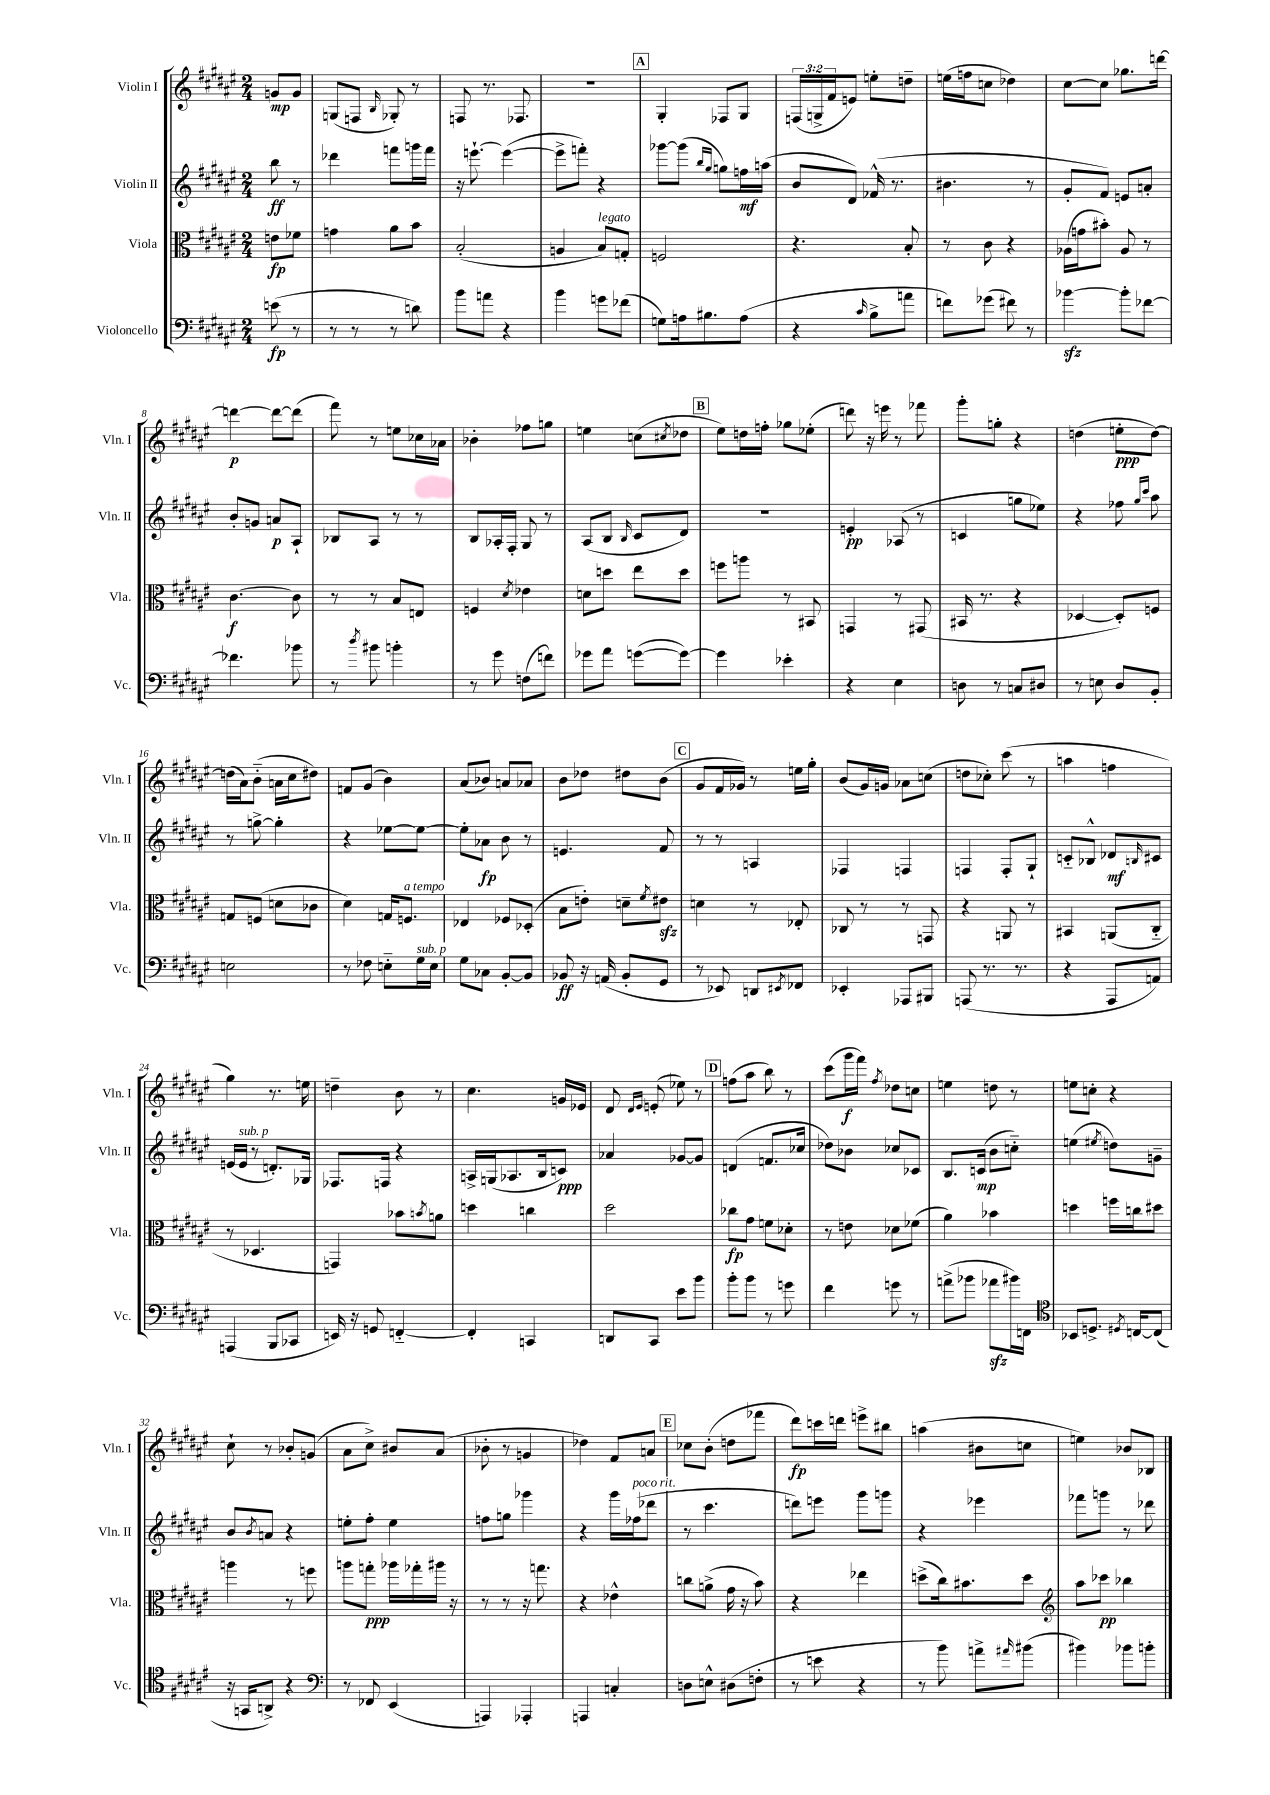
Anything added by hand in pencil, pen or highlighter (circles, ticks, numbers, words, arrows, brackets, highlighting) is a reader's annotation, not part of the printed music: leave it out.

**kern	**dynam	**kern	**dynam	**kern	**dynam	**kern	**dynam
*part4	*part4	*part3	*part3	*part2	*part2	*part1	*part1
*staff4	*staff4	*staff3	*staff3	*staff2	*staff2	*staff1	*staff1
*I"Violoncello	*	*I"Viola	*	*I"Violin II	*	*I"Violin I	*
*I'Vc.	*	*I'Vla.	*	*I'Vln. II	*	*I'Vln. I	*
*clefF4	*	*clefC3	*	*clefG2	*	*clefG2	*
*k[f#c#g#d#a#e#]	*	*k[f#c#g#d#a#e#]	*	*k[f#c#g#d#a#e#]	*	*k[f#c#g#d#a#e#]	*
*M2/4	*	*M2/4	*	*M2/4	*	*M2/4	*
=	=	=	=	=	=	=	=
(8en\	fp	8en\L	fp	8bb\	ff	8gn/L	mp
8r	.	8f-X\J	.	8r	.	8g/J	.
=1	=1	=1	=1	=1	=1	=1	=1
8r	.	4gn\	.	4ddd-X\	.	(8Gn/L	.
8r	.	.	.	.	.	8Fn/J	.
.	.	.	.	.	.	16qqB/	.
8r	.	8a#\L	.	8fffn\L	.	8G-X'/)	.
8dn\)	.	8b\J	.	16gggn\L	.	8r	.
.	.	.	.	16fff\JJ	.	.	.
=2	=2	=2	=2	=2	=2	=2	=2
8b\L	.	(2B'/	.	16r	.	8Fn/	.
.	.	.	.	[8.eeen`\	.	.	.
8an\J	.	.	.	.	.	8.r	.
4r	.	.	.	(4eee\_	.	.	.
.	.	.	.	.	.	8.F-X/	.
=3	=3	=3	=3	=3	=3	=3	=3
4b\	.	4An/	.	8eee^\L]	.	2r	.
.	.	.	.	8fffn'\J)	.	.	.
!	!	!LO:TX:a:i:t=legato	!	!	!	!	!
8gn\L	.	8B/L)	.	4r	.	.	.
(8f-X\J	.	8Gn'/J	.	.	.	.	.
!!LO:REH:place=s1:t=A
=4	=4	=4	=4	=4	=4	=4	=4
8Gn\L)	.	2Fn/	.	[8ggg-X\L	.	4G#'/	.
16An\k	.	.	.	(8ggg-\J]	.	.	.
8.B#X\	.	.	.	.	.	.	.
.	.	.	.	16qqbb/LL	.	.	.
.	.	.	.	16qqgg#/JJ	.	.	.
.	.	.	.	8ggn\L)	.	8F-X/L	.
(8A\J	.	.	.	16ffn\L	mf	8G#/J	.
.	.	.	.	(16aan\JJ	.	.	.
=5	=5	=5	=5	=5	=5	=5	=5
4r	.	4.r	.	8b/L	.	(24Fn/LL	.
.	.	.	.	.	.	24Gn^/	.
.	.	.	.	.	.	24f#/J	.
.	.	.	.	8d#/J)	.	8en/J)	.
16qqc#/	.	.	.	.	.	.	.
8B^\L	.	.	.	(16f-X^^/	.	8een'\L	.
.	.	.	.	8.r	.	.	.
8an\J	.	8B'/	.	.	.	8ddn~\J	.
=6	=6	=6	=6	=6	=6	=6	=6
8fn\L)	.	8r	.	4.b#X\	.	(16een\LL	.
.	.	.	.	.	.	16ffn\J	.
(8g-X\J	.	8c#\	.	.	.	8ccn\J	.
8f#X\)	.	4r	.	.	.	4dd-X\)	.
8r	.	.	.	8r	.	.	.
=7	=7	=7	=7	=7	=7	=7	=7
[4b-Xzz\	.	(16A-X\LL	.	8g#'/L	.	[8cc#\L	.
.	.	16gn\J	.	.	.	.	.
.	.	8b#X'\J)	.	8f#/J)	.	8cc#\J]	.
8b-'\L]	.	8A-/	.	8en/L	.	8.gg-X\L	.
[8f-X\J	.	8r	.	8an'/J	.	.	.
.	.	.	.	.	.	[16dddn\Jk	.
!!LO:LB:g=z
=8	=8	=8	=8	=8	=8	=8	=8
4.f-X\]	.	[4.c#\	f	8b'/L	.	4dddn\_	p
.	.	.	.	8gn/J	.	.	.
.	.	.	.	8an/L	p	8ddd\L_	.
8b-X\	.	8c#\]	.	8A#`/J	.	(8ddd\J]	.
=9	=9	=9	=9	=9	=9	=9	=9
8r	.	8r	.	8B-X/L	.	8fff#\)	.
8qdd#/	.	.	.	.	.	.	.
8b#X\	.	8r	.	8A#/J	.	8r	.
4bn'\	.	8B/L	.	8r	.	8een\L	.
.	.	8En/J	.	8r	.	16cc-X\L	.
.	.	.	.	.	.	16a-X\JJ	.
=10	=10	=10	=10	=10	=10	=10	=10
8r	.	4Fn/	.	8B/L	.	4b-X'\	.
8g#\	.	.	.	16A-X'/L	.	.	.
.	.	.	.	16F#'/JJ	.	.	.
.	.	8qd#/	.	.	.	.	.
(8Fn\L	.	4e-X\	.	8G#/	.	8ff-X\L	.
8fn\J)	.	.	.	8r	.	8ggn\J	.
=11	=11	=11	=11	=11	=11	=11	=11
8g-X\L	.	8dn\L	.	(8A#/L	.	4een\	.
8a#\J	.	8ddn\J	.	8B/J	.	.	.
.	.	.	.	16qqB/	.	.	.
([8gn\L	.	8ee#\L	.	8c#/L	.	(8ccn\L	.
.	.	.	.	.	.	8qcc#X/	.
8g\J_)	.	8dd\J	.	8d#/J)	.	8dd-X\J	.
!!LO:REH:place=s1:t=B
=12	=12	=12	=12	=12	=12	=12	=12
4g\]	.	8ffn\L	.	2r	.	8ee#\L)	.
.	.	8aan\J	.	.	.	16ddn\L	.
.	.	.	.	.	.	16ffn'\JJ	.
4e-X'\	.	8r	.	.	.	8gg-X\L	.
.	.	8BB#X/	.	.	.	(8ee-X'\J	.
=13	=13	=13	=13	=13	=13	=13	=13
4r	.	4GGn/	.	4en'/	pp	8dddn\)	.
.	.	.	.	.	.	16r	.
.	.	.	.	.	.	16eeen\	.
4E#\	.	8r	.	(8A-X/	.	8r	.
.	.	(8GG#X/	.	8r	.	8fff-X\	.
=14	=14	=14	=14	=14	=14	=14	=14
8Dn\	.	16BB#X/	.	4cn/	.	8ggg#'\L	.
.	.	8.r	.	.	.	.	.
8r	.	.	.	.	.	8ggn'\J	.
8Cn/L	.	4r	.	8ggn\L	.	4r	.
8D#X/J	.	.	.	8ee-X\J)	.	.	.
=15	=15	=15	=15	=15	=15	=15	=15
8r	.	[4D-X/	.	4r	.	(4ddn\	.
8En\	.	.	.	.	.	.	.
8D#/L	.	8D-'/L])	.	8ff-X\	.	8een'\L	ppp
.	.	.	.	16qqgg#/LL	.	.	.
.	.	.	.	16qqccc#/JJ	.	.	.
8BB'/J	.	8Fn/J	.	8aa#\	.	[8dd\J)	.
!!LO:LB:g=z
=16	=16	=16	=16	=16	=16	=16	=16
2En\	.	8Gn/L	.	8r	.	(16ddn\LL]	.
.	.	.	.	.	.	16a#\J)	.
.	.	(8Fn/J	.	[8ggn^\	.	(8b\J	.
.	.	8dn\L	.	4gg'\]	.	16an\LL	.
.	.	.	.	.	.	16cc#\J	.
.	.	8c-X\J	.	.	.	8dd#X\J)	.
=17	=17	=17	=17	=17	=17	=17	=17
8r	.	4d#\)	.	4r	.	8fn/L	.
8F-X\	.	.	.	.	.	(8g#/J	.
8En\L	.	16Gn/KL	.	[8ee-X\L	.	4b\)	.
!	!	!LO:TX:a:i:t=a tempo	!	!	!	!	!
.	.	8.Fn/J	.	.	.	.	.
!LO:TX:a:i:t=sub. p	!	!	!	!	!	!	!
16G#\L	.	.	.	8ee-\J_	.	.	.
16E\JJ	.	.	.	.	.	.	.
=18	=18	=18	=18	=18	=18	=18	=18
8G#\L	.	4E-X/	.	8ee-'\L]	.	(8a#/L	.
8C-X\J	.	.	.	8a-X\J	fp	8b-X/J)	.
[8BB'/L	.	8F-X/L	.	8b\	.	8an/L	.
8BB/J]	.	(8D-X'/J	.	8r	.	8a-X/J	.
=19	=19	=19	=19	=19	=19	=19	=19
8BB-X/	ff	8B\L	.	4.en/	.	8b\L	.
16r	.	8en'\J)	.	.	.	8dd-X\J	.
(16AAn/	.	.	.	.	.	.	.
8BB-'/L	.	8dn~\L	.	.	.	8dd#X\L	.
.	.	8qf#/	.	.	.	.	.
8GG#/J	.	8e#Xzz\J	.	8f#/	.	(8b\J	.
!!LO:REH:place=s1:t=C
=20	=20	=20	=20	=20	=20	=20	=20
8r	.	4dn\	.	8r	.	8g#/L	.
8EE-X/)	.	.	.	8r	.	16f#/L	.
.	.	.	.	.	.	16g-X/JJ)	.
8DDn/L	.	8r	.	4An/	.	8r	.
8qEE#X/	.	.	.	.	.	.	.
8FF-X/J	.	8E-X'/	.	.	.	16een\LL	.
.	.	.	.	.	.	16gg#'\JJ	.
=21	=21	=21	=21	=21	=21	=21	=21
4EE-X'/	.	8C-X/	.	4F-X/	.	(8b/L	.
.	.	8r	.	.	.	16g#/L)	.
.	.	.	.	.	.	16gn/JJ	.
8AAA-X/L	.	8r	.	4Fn/	.	8a-X\L	.
8BBB#X/J	.	8GGn/	.	.	.	(8ccn\J	.
=22	=22	=22	=22	=22	=22	=22	=22
(8AAAn/	.	4r	.	4Fn/	.	8ddn\L	.
8.r	.	.	.	.	.	8cc-X'\J)	.
.	.	8AAn/	.	8F'/L	.	(8ccc#\	.
8.r	.	.	.	.	.	.	.
.	.	8r	.	8G#`/J	.	8r	.
=23	=23	=23	=23	=23	=23	=23	=23
4r	.	4BB#X/	.	8cn/L	.	4aan\	.
.	.	.	.	8B-X^^/J	.	.	.
8AAA#/L	.	(8AAn/L	.	8d-X/L	mf	4ffn\	.
.	.	.	.	16qqBn/	.	.	.
8AAn/J)	.	8C#/J	.	8c#X/J	.	.	.
!!LO:LB:g=z
=24	=24	=24	=24	=24	=24	=24	=24
(4AAAn/	.	8r	.	(16en/LL	.	4gg#\)	.
!	!	!	!	!LO:TX:a:i:t=sub. p	!	!	!
.	.	.	.	16e/JJ	.	.	.
.	.	4.D-X/	.	8r	.	.	.
8BBB/L	.	.	.	8.dn'/L)	.	8.r	.
8CC-X/J	.	.	.	.	.	.	.
.	.	.	.	16G-X/Jk	.	16een\	.
=25	=25	=25	=25	=25	=25	=25	=25
16EEn/)	.	4GGn/)	.	8.F-X/L	.	4ddn~\	.
16r	.	.	.	.	.	.	.
8GGn/	.	.	.	.	.	.	.
.	.	.	.	16Fn/Jk	.	.	.
[4FFn/	.	8b-X\L	.	4r	.	8b\	.
.	.	8qbn/	.	.	.	.	.
.	.	8an\J	.	.	.	8r	.
=26	=26	=26	=26	=26	=26	=26	=26
4FF'/]	.	4ddn\	.	16An^/LL	.	4.cc#\	.
.	.	.	.	(16Gn/J	.	.	.
.	.	.	.	8.A-X/	.	.	.
4CCn/	.	4ccn\	.	.	.	.	.
.	.	.	.	16B/k	.	.	.
.	.	.	.	8cn/J)	ppp	16gn/LL	.
.	.	.	.	.	.	16e-X/JJ	.
=27	=27	=27	=27	=27	=27	=27	=27
8DDn/L	.	2dd#\	.	4a-X/	.	8d#/	.
.	.	.	.	.	.	16qqd#/LL	.
.	.	.	.	.	.	16qqe#/JJ	.
8CC#/J	.	.	.	.	.	(8en'/	.
8e#\L	.	.	.	[8g-X/L	.	8ee-X\)	.
8b\J	.	.	.	8g-/J]	.	8r	.
!!LO:REH:place=s1:t=D
=28	=28	=28	=28	=28	=28	=28	=28
8b'\L	.	8cc-X\L	fp	(4dn/	.	(8ffn\L	.
8b\J	.	8g#\J	.	.	.	8aa#\J	.
8r	.	8fn\L	.	8.fn/L	.	8bb\)	.
8gn\	.	8d-X'\J	.	.	.	8r	.
.	.	.	.	16cc-X/Jk	.	.	.
=29	=29	=29	=29	=29	=29	=29	=29
4f#\	.	8r	.	8dd-X\L)	.	(8ccc#\L	.
.	.	8en\	.	8b-X\J	.	16ggg#\L	f
.	.	.	.	.	.	16fff#\JJ)	.
.	.	.	.	.	.	8qff#/	.
8gn\	.	8d-X\L	.	8cc-X/L	.	8dd-X\L	.
8r	.	(8f-X\J	.	8c-X/J	.	8ccn\J	.
=30	=30	=30	=30	=30	=30	=30	=30
(8an^\L	.	4a#\)	.	8.B/L	.	4een\	.
8b-X\J	.	.	.	.	.	.	.
.	.	.	.	(16cn/Jk	mp	.	.
8a-Xzz\L	.	4b-X\	.	8b\L	.	8ddn\	.
16b#X\L)	.	.	.	8ccn\J)	.	8r	.
16FFn\JJ	.	.	.	.	.	.	.
=31	=31	=31	=31	=31	=31	=31	=31
*clefC4	*	*	*	*	*	*	*
8BB-X/L	.	4ddn\	.	(4een\	.	8een\L	.
8.Dn^/J	.	.	.	.	.	8ccn'\J	.
.	.	.	.	8qee#X/	.	.	.
.	.	16ffn\LL	.	8ddn\L)	.	4r	.
8qD#X/	.	.	.	.	.	.	.
[16Cn/KL	.	16ccn\J	.	.	.	.	.
(8C/J]	.	8dd#X\J	.	8gn~\J	.	.	.
!!LO:LB:g=z
=32	=32	=32	=32	=32	=32	=32	=32
16r	.	4aan\	.	8b/L	.	8cc#`\	.
16GGn/KL	.	.	.	.	.	.	.
.	.	.	.	8qb/	.	.	.
8AAn^/J)	.	.	.	8an/J	.	8r	.
4r	.	8r	.	4r	.	8b-X'/L	.
.	.	8ffn\	.	.	.	(8gn/J	.
=33	=33	=33	=33	=33	=33	=33	=33
*clefF4	*	*	*	*	*	*	*
8r	.	8aan\L	.	8een'\L	.	8a#\L	.
8FF-X/	.	8ggn'\J	ppp	8ff#'\J	.	8cc#^\J)	.
(4EE#/	.	16aa-X\LL	.	4ee\	.	8b#X/L	.
.	.	16gg-X'\	.	.	.	.	.
.	.	16aa#X\JJ	.	.	.	(8a#/J	.
.	.	16r	.	.	.	.	.
=34	=34	=34	=34	=34	=34	=34	=34
4AAAn/)	.	8r	.	8ffn\L	.	8b-X'\	.
.	.	8r	.	8ggn\J	.	8r	.
4AAA-X'/	.	16r	.	4ggg-X\	.	4gn/	.
.	.	8.ggn\	.	.	.	.	.
=35	=35	=35	=35	=35	=35	=35	=35
4AAAn/	.	4r	.	4r	.	4dd-X\)	.
4Cn'/	.	4e-X^^\	.	16ggg#\LL	.	8f#/L	.
!	!	!	!	!LO:TX:a:i:t=poco rit.	!	!	!
.	.	.	.	(16ff-X\J	.	.	.
.	.	.	.	8ddd-X\J	.	8an/J	.
!!LO:REH:place=s1:t=E
=36	=36	=36	=36	=36	=36	=36	=36
8Dn\L	.	8ccn\L	.	8r	.	8cc-X\L	.
8En^^\J	.	(8an^\J	.	4.ccc#\	.	(8b'\J	.
(8D#X\L	.	16g#\	.	.	.	8ddn\L	.
.	.	16r	.	.	.	.	.
8Fn'\J	.	8b\)	.	.	.	8fff-X\J	.
=37	=37	=37	=37	=37	=37	=37	=37
8r	.	4r	.	8dddn\L)	.	8ddd#\L)	fp
8en\	.	.	.	8eeen\J	.	16cccn\L	.
.	.	.	.	.	.	16dddn\JJ	.
4r	.	4ee-X\	.	8ggg#\L	.	8eeen^\L	.
.	.	.	.	8gggn\J	.	8bb#X\J	.
=38	=38	=38	=38	=38	=38	=38	=38
8r	.	(8ddn^\L	.	4r	.	(4aan\	.
8b\)	.	16cc#\k)	.	.	.	.	.
.	.	8.b#X\	.	.	.	.	.
8an^\L	.	.	.	4eee-X\	.	8b#X\L	.
16qqa#X/	.	.	.	.	.	.	.
(8b#X\J	.	8dd\J	.	.	.	8ccn\J	.
=39	=39	=39	=39	=39	=39	=39	=39
*	*	*clefG2	*	*	*	*	*
4b#X\)	.	8aa#\L	.	8fff-X\L	.	4een\)	.
.	.	8ccc-X\J	pp	8gggn\J	.	.	.
8b-X\L	.	4bb-X\	.	8r	.	8b-X/L	.
8bn'\J	.	.	.	8ddd-X\	.	8B-X/J	.
==	==	==	==	==	==	==	==
*-	*-	*-	*-	*-	*-	*-	*-
